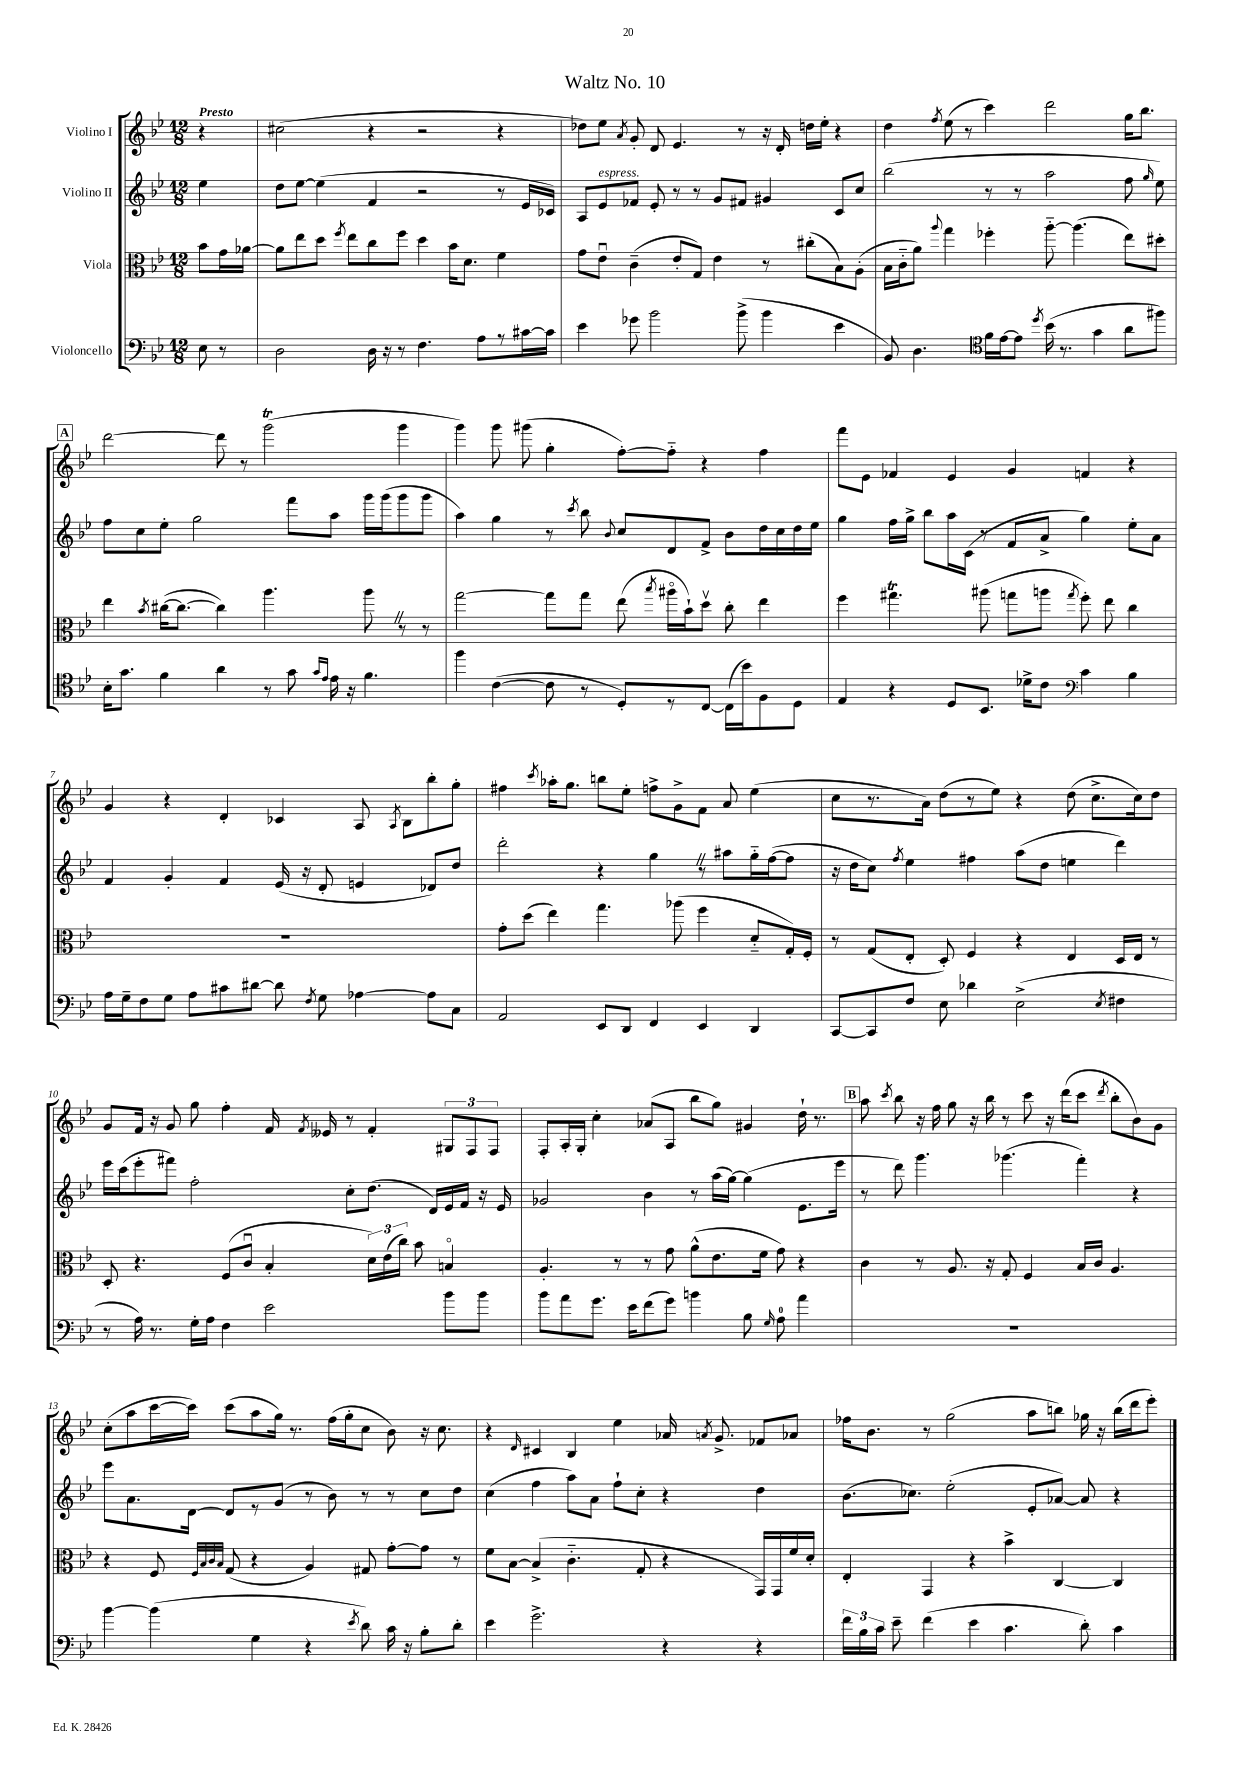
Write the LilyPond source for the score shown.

\header { title = "Waltz No. 10" }
<<
\new StaffGroup <<
\new Staff = "s0" \with { instrumentName = "Violino I" } {
    \clef treble \key bes \major \numericTimeSignature \time 12/8 \partial 4 \tempo "Presto"
    \autoBeamOff r4 |
    cis''2( r4 r2 r4 |
    des''8[) ees''8] \acciaccatura { a'8 } g'8-. d'8 ees'4. r8 r16 d'16-. d''16[ ees''16]-. r4 |
    d''4 \acciaccatura { f''8 } ees''8( r8 c'''4) d'''2 g''16[ bes''8.] |
    \mark \markup { \box "A" } d'''2~ d'''8 r8 g'''2\trill( g'''4 |
    g'''4) g'''8 gis'''8( g''4-. f''8[~-.) f''8]-_ r4 f''4 |
    f'''8[ ees'8] fes'4 ees'4 g'4 f'4 r4 |
    g'4 r4 d'4-. ces'4 a8 \acciaccatura { a8 } bes8[ bes''8-. g''8]-. |
    fis''4 \acciaccatura { c'''8 } aes''16[-. g''8.] b''8[ ees''8]-. f''8[-> g'8-> f'8] a'8 ees''4( |
    c''8[ r8. a'16]) d''8[( r8 ees''8]) r4 d''8( c''8.[-> c''16) d''8] |
    g'8[ f'16] r16 g'8 g''8 f''4-. f'16 \acciaccatura { f'8 } eeses'16 r8 f'4-. \tuplet 3/2 { gis8[ f8 f8] } |
    f8[-. a16-. g16]-. c''4-. aes'8[( a8] bes''8[ g''8]) gis'4 d''16-! r8. |
    \mark \markup { \box "B" } a''8 \acciaccatura { c'''8 } bes''8 r16 f''16 g''8 r16 bes''16 r8 c'''8 r16 d'''16[( c'''8] \acciaccatura { d'''8 } bes''8[-. bes'8) g'8] |
    c''8[-.( a''8 c'''16~ c'''16]) c'''8[( a''8 g''16]) r8. f''16[( g''16-. c''8] bes'8) r16 c''8. |
    r4 \grace { d'16 } cis'4 bes4 ees''4 aes'16 \acciaccatura { a'8 } g'8.-> fes'8[ aes'8] |
    fes''16[ bes'8.] r8 g''2( a''8[ b''8]) ges''16 r16 b''16[( d'''16 ees'''8]-.) \bar "|." |
}
\new Staff = "s1" \with { instrumentName = "Violino II" } {
    \clef treble \key bes \major \numericTimeSignature \time 12/8 \partial 4
    \autoBeamOff ees''4 |
    d''8[ ees''8]~ ees''4( f'4 r2 r8 ees'16[ ces'16]) |
    a8[ ees'8^\markup { \italic "espress." } fes'8] ees'8-. r8 r8 g'8[ fis'8] gis'4 c'8[ c''8] |
    bes''2( r8 r8 a''2 f''8 \grace { g''16 } ees''8) |
    \mark \markup { \box "A" } f''8[ c''8 ees''8]-. g''2 f'''8[ a''8] g'''16[ g'''16( g'''8 g'''8] |
    a''4) g''4 r8 \acciaccatura { c'''8 } bes''8 \appoggiatura { bes'8 } c''8[ d'8 f'8]-> bes'8[ d''16 c''16 d''16 ees''16] |
    g''4 f''16[ g''16]-> bes''8[ a''16 c'16]( r8 f'8[ a'8]-> g''4) ees''8[-. a'8] |
    f'4 g'4-. f'4 ees'16( r16 d'8-. e'4 des'8[) d''8] |
    d'''2-. r4 g''4 \once \override BreathingSign.text = \markup { \musicglyph "scripts.caesura.straight" } \breathe r8 ais''8[ g''16-_ f''16~( f''8] |
    r16 d''16[ c''8]) \acciaccatura { f''8 } ees''4 fis''4 a''8[( d''8] e''4 d'''4) |
    ees'''16[ c'''16( ees'''8-. fis'''8]) f''2-. c''8[-. d''8.]( d'16[) ees'16 f'16] r16 ees'16 |
    ges'2 bes'4 r8 a''16[( g''16]~) g''4( ees'8.[ ees'''16] |
    \mark \markup { \box "B" } r8 d'''8) g'''4. ges'''4.( f'''4-.) r4 |
    ees'''8[ a'8. d'16]~ d'8[ r8 g'8]( r8 bes'8) r8 r8 c''8[ d''8] |
    c''4( f''4 a''8[) a'8] f''8[-! c''8]-. r4 d''4 |
    bes'8.[( ces''8.]) ees''2-.( ees'8[-. aes'8]~) aes'8 r4 \bar "|." |
}
\new Staff = "s2" \with { instrumentName = "Viola" } {
    \clef alto \key bes \major \numericTimeSignature \time 12/8 \partial 4
    \autoBeamOff bes'8[ g'16 aes'16]~ |
    aes'8[ ees''8 d''8] \acciaccatura { f''8 } ees''8[ c''8 f''8] d''4 bes'16[ d'8.] f'4 |
    g'8[ ees'8]\downbow c'4--( ees'8[-. g8]) ees'4 r8 cis''8[-.( bes8) a8]-.( |
    bes16[ c'16-_ a'8]) \appoggiatura { a''8 } g''4 fes''4-. a''8~-_ a''4.( ees''8[) dis''8]-. |
    \mark \markup { \box "A" } ees''4 \acciaccatura { bes'8 } cis''16[~( cis''8.]~ cis''4) a''4. a''8 \once \override BreathingSign.text = \markup { \musicglyph "scripts.caesura.straight" } \breathe r8 r8 |
    g''2~ g''8[ g''8] ees''8( \acciaccatura { bes''8 } ais''16[\flageolet bes'16-!) d''8]\upbow c''8-. ees''4 |
    f''4 gis''4.\trill ais''8( g''8[ a''8] \acciaccatura { g''8 } f''8-.) ees''8 c''4 |
    R1. |
    g'8[-. d''8]( ees''4) g''4. aes''8( f''4 d'8[-_ g16-.) f16]-. |
    r8 g8[( ees8]-. d8-.) f4 r4 ees4 d16[ ees16] r8 |
    d8-. r4. f8[( c'8]\downbow bes4-. \tuplet 3/2 { d'16[) ees'16( c''16]) } bes'8 b4\flageolet |
    a4.-. r8 r8 g'8 a'8[-^( ees'8. f'16] g'8) r4 |
    \mark \markup { \box "B" } c'4 r8 a8. r16 g8-. f4 bes16[ c'16] a4. |
    r4 f8 \grace { f32[ bes32 c'32 bes32] } g8( r4 a4) gis8 g'8[~-. g'8] r8 |
    f'8[ bes8]~ bes4->( c'4.-_ g8-. r4 g,16[) g,16 f'16 d'16]-. |
    ees4-. g,4 r4 bes'4-> c4~ c4 \bar "|." |
}
\new Staff = "s3" \with { instrumentName = "Violoncello" } {
    \clef bass \key bes \major \numericTimeSignature \time 12/8 \partial 4
    \autoBeamOff ees8 r8 |
    d2 d16 r16 r8 f4. a8[ r8 cis'16~ cis'16] |
    ees'4 ges'8 bes'2 bes'8->( bes'4 ees'4 |
    bes,8) d4. \clef tenor f'16[ ees'16~ ees'8] \acciaccatura { d''8 } bes'16( r8. g'4 a'8[ fis''8]) |
    \mark \markup { \box "A" } bes16[-. g'8.] f'4 a'4 r8 g'8 \grace { g'16[ ees'16] } ees'16 r16 f'4. |
    f''4 c'4~( c'8 r8 d8[-.) r8 c8]~ c16[( bes'16) f8 d8] |
    ees4 r4 d8[ bes,8.] des'16[-> c'8] \clef bass c'4 bes4 |
    a16[ g16-- f8 g8] a8[ cis'8 dis'8]~ dis'8 \acciaccatura { f8 } g8 aes4~ aes8[ c8] |
    a,2 ees,8[ d,8] f,4 ees,4 d,4 |
    c,8[~ c,8 f8] ees8 des'4 ees2->( \acciaccatura { ees8 } fis4 |
    r8 a16) r8. g16[-. a16] f4 ees'2 bes'8[ bes'8] |
    bes'8[ a'8 g'8.] ees'16[ f'8( g'8]) b'4 bes8 \grace { g16 } a8-0 a'4 |
    \mark \markup { \box "B" } R1. |
    bes'4~ bes'4( g4 r4 \acciaccatura { ees'8 } d'8) c'16 r16 bes8[-. d'8]-. |
    ees'4 g'2.-> r4 r4 |
    \tuplet 3/2 { f'16[ bes16 c'16] } ees'8-- f'4( ees'4 c'4. d'8-.) c'4 \bar "|." |
}
>>
>>
